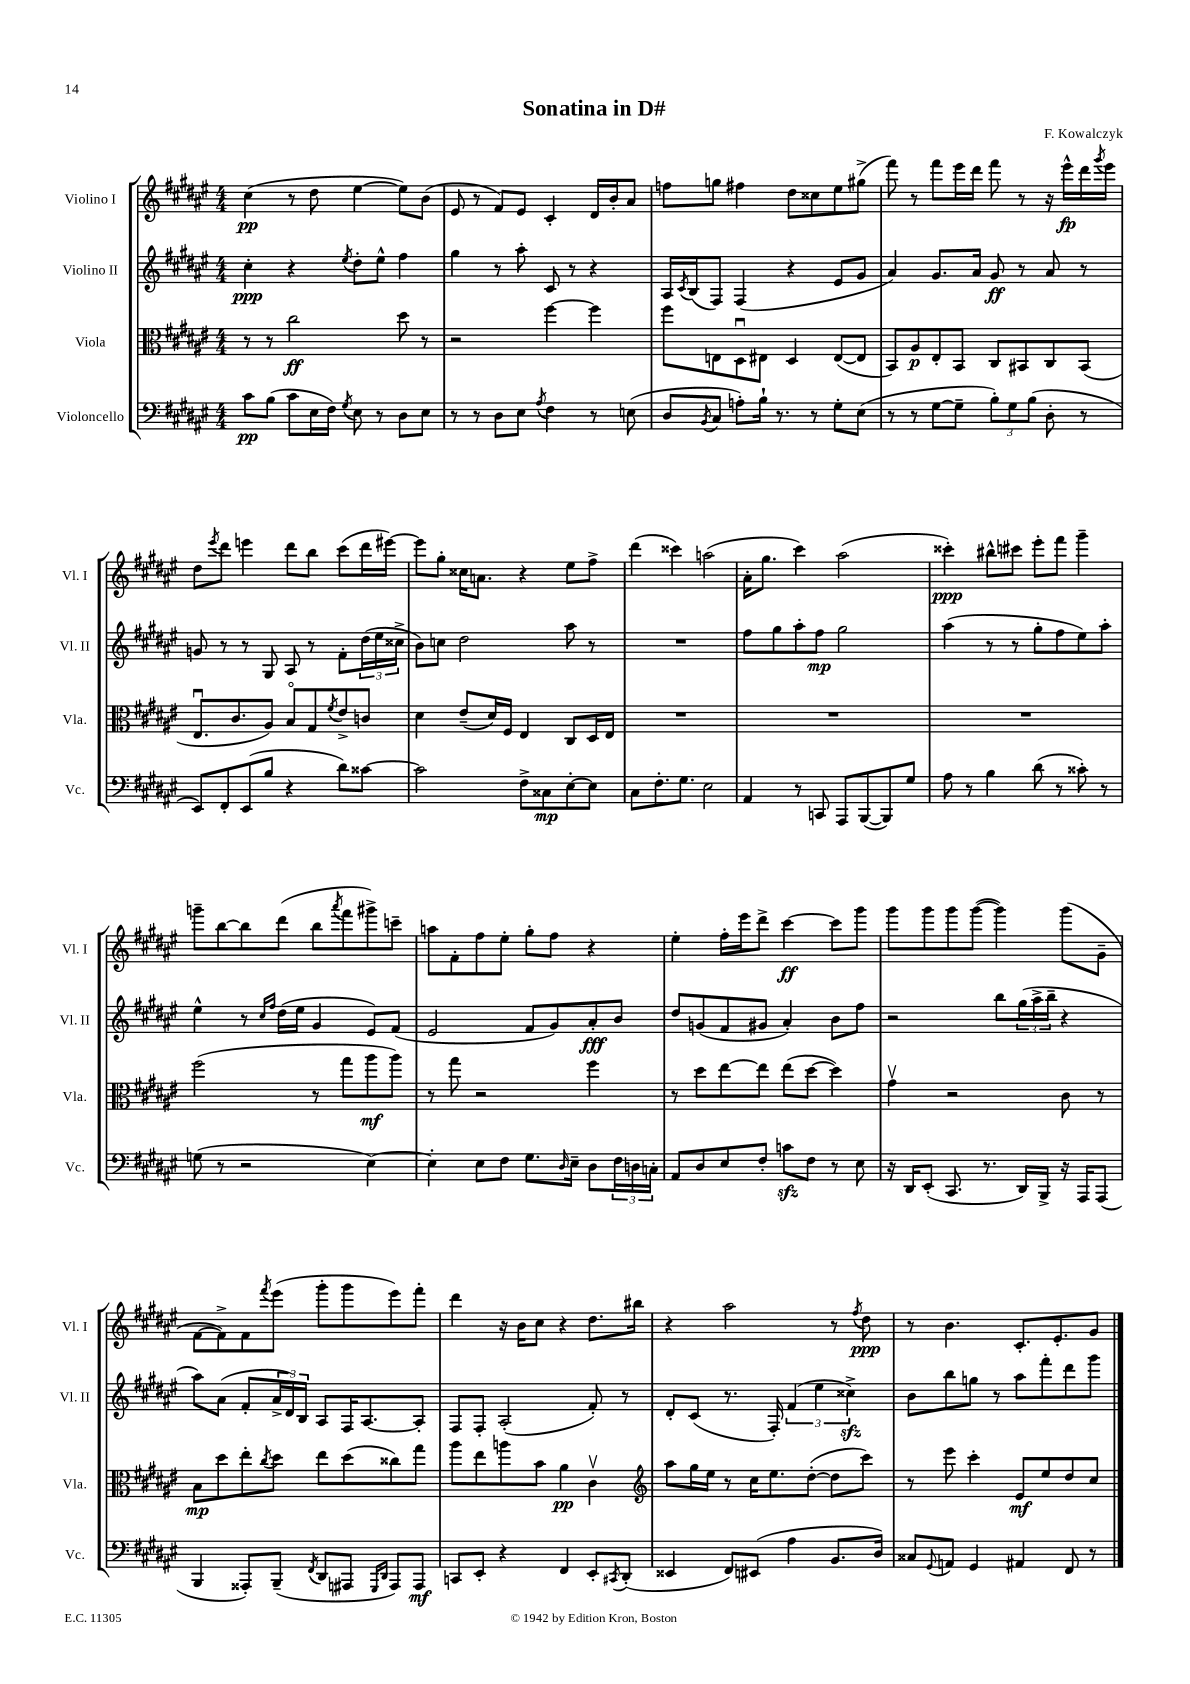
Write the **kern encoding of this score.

**kern	**kern	**kern	**kern
*staff4	*staff3	*staff2	*staff1
*clefF4	*clefC3	*clefG2	*clefG2
*k[f#c#g#d#a#e#]	*k[f#c#g#d#a#e#]	*k[f#c#g#d#a#e#]	*k[f#c#g#d#a#e#]
*M4/4	*M4/4	*M4/4	*M4/4
8c#	8r	4cc#'	(4cc#
(8B	8r	.	.
8c#	2cc#	4r	8r
16E#	.	.	8dd#
16F#)	.	.	.
8qG#	.	8qee#	.
8E#	.	8dd#'	[4ee#
8r	.	8ee#^^	.
8D#	8dd#	4ff#	8ee#])
8E#	8r	.	(8b
=	=	=	=
8r	2r	4gg#	8e#
8r	.	.	8r
8D#	.	8r	8f#)
8E#	.	8aa#'	8e#
8qA#	.	.	.
4F#	[4ff#	8c#	4c#'
.	.	8r	.
8r	4ff#]	4r	16d#
.	.	.	16b'
(8E	.	.	8a#
=	=	=	=
8D#	8ff#	16A#	8ff
.	.	8qc#	.
.	.	(16B	.
8qBB	.	.	.
8C#	8E	8F#)	8gg
8A')	8D#u	(4F#	4ff#
16B`	8E#	.	.
8.r	.	.	.
.	4D#	4r	8dd#
8r	.	.	8cc##
8G#'	([8E#	8e#	8ee#
(8E#	8E#]	8g#	(8gg#^
=	=	=	=
8r	8BB)	4a#)	8fff#)
8r	8A#	.	8r
[8G#	8E#'	8.g#	8fff#
8G#~]	8BB	.	16eee#
.	.	16a#	16ddd#
12B')	8C#	8g#	8fff#
12G#	.	.	.
.	8BB#	8r	8r
(12B	.	.	.
8D#'	8C#	8a#	16r
.	.	.	16eee#^^
8r	(8BB#	8r	16ddd#
.	.	.	8qggg#
.	.	.	16eee#
=	=	=	=
8EE#)	8.E#u	8g	8dd#
.	.	.	8qeee#
8FF#'	.	8r	8ddd#
.	8.c#	.	.
(8EE#	.	8r	4eee
8B	8A#)	8G#	.
4r	8Bo	8A#	8ddd#
.	8G#	8r	8bb
.	8qf#	.	.
8d#)	8e#^	8f#'	(8ccc#
[8c##	8c	(24dd#	16ddd#
.	.	24ee#	.
.	.	.	[16eee#)
.	.	24cc##^	.
=	=	=	=
2c##]	4d#	8b)	8eee#]
.	.	8cc	8gg#'
.	(8e#~	2dd#	16cc##
.	.	.	8.a
.	16d#)	.	.
.	16F#	.	.
8F#^	4E#	.	4r
8C##	.	.	.
[8E#'	8C#	8aa#	8ee#
8E#]	16D#	8r	8ff#^
.	16E#	.	.
=	=	=	=
8C#	1r	1r	(4ddd#
8.F#'	.	.	.
.	.	.	4ccc##)
8.G#	.	.	.
2E#	.	.	(2aa
=	=	=	=
4AA#	1r	8ff#	16a#'
.	.	.	8.gg#
.	.	8gg#	.
8r	.	8aa#'	4ccc#)
8CC	.	8ff#	.
8AAA#	.	2gg#	(2aa#
([8BBB	.	.	.
8BBB])	.	.	.
8G#	.	.	.
=	=	=	=
8A#	1r	(4aa#	4ccc##')
8r	.	.	.
4B	.	8r	8bb#^^
.	.	8r	8ccc#
(8d#	.	8gg#'	8eee#'
8r	.	8ff#	8fff#
8c##')	.	8ee#)	4ggg#~
8r	.	8aa#'	.
=	=	=	=
(8G	(2ff#	4ee#^^	8ggg~
8r	.	.	[8bb
2r	.	8r	8bb]
.	.	16qqcc#	.
.	.	16qqff#	.
.	.	(16dd#	(8ddd#
.	.	16ee#	.
.	8r	4g#	8bb
.	.	.	8qaaa#
.	8gg#	.	8fff#
[4E#)	8aa#	8e#)	8ggg#^)
.	8aa#)	(8f#	8ccc~
=	=	=	=
4E#']	8r	2e#	8aa
.	8gg#	.	8f#'
8E#	2r	.	8ff#
8F#	.	.	8ee#'
8.G#	.	8f#	8gg#'
.	.	8g#)	8ff#
16qqD#	.	.	.
16E#~	.	.	.
8D#	4ff#	8a#'	4r
24F#	.	8b	.
24D	.	.	.
24C'	.	.	.
=	=	=	=
8AA#	8r	8dd#	4ee#'
8D#	8dd#	(8g	.
8E#	[8ee#	8f#	16ff#'
.	.	.	16eee#
8F#'	8ee#]	8g#	8ddd#^
8c	(8ee#	4a#')	[4ccc#
8F#	[8dd#	.	.
8r	4dd#])	8b	8ccc#]
8E#	.	8ff#	8ggg#
=	=	=	=
16r	4g#v	2r	8ggg#
16DD#	.	.	.
(8EE#'	.	.	8ggg#
8.CC#	2r	.	8ggg#
.	.	.	([8ggg#
8.r	.	.	.
.	.	8bb	4ggg#])
16DD#)	.	(24gg#	.
.	.	24aa#^	.
16BBB^	.	.	.
.	.	24bb~	.
16r	8c#	4r	(8ggg#
16AAA#	.	.	.
(8AAA#	8r	.	8g#~
=	=	=	=
4BBB	8B	8aa#)	[8f#
.	8dd#	(8a#	8f#^])
8AAA##')	8ee#'	8f#'	8f#
.	8qcc#	.	8qfff#
(8BBB~	8dd#	24a#^	(8eee#
.	.	24d#)	.
.	.	24B	.
8qFF#	.	.	.
8DD#	8ee#	8A#	8ggg#'
8AAA#	(8dd#	16F#	8ggg#
.	.	[8.A#	.
16qqGGG#	.	.	.
16qqDD#	.	.	.
8AAA#)	8cc##)	.	8eee#)
8AAA#	8gg#	8A#']	8fff#'
=	=	=	=
8CC	8aa#	8F#	4ddd#
8EE#'	8ee#	8F#'	.
4r	8aa	(2A#'	16r
.	.	.	16b
.	8b	.	8cc#
4FF#	4a#	.	4r
8EE#'	4c#v	8f#')	8.dd#
8qCC#	.	.	.
(8DD#'	.	8r	.
.	.	.	16bb#
=	=	=	=
*	*clefG2	*	*
4EE##	8aa#	8d#'	4r
.	16gg#	(8c#	.
.	16ee#	.	.
8FF#)	8r	8.r	2aa#
(8EE#	16cc#	.	.
.	8.ee#	16F#')	.
4A#	.	(6f#	.
.	([8dd#'	.	.
.	.	6ee#	.
8.BB	8dd#]	.	8r
.	.	6cc##^)	.
.	.	.	8qff#
.	8ccc#)	.	8dd#
16D#)	.	.	.
=	=	=	=
8C##	8r	8b	8r
8qqGG#	.	.	.
8AA	8eee#	8bb	4.b
4GG#	4ccc#'	8gg	.
.	.	8r	.
4AA#	8e#	8aa#	8.c#'
.	8ee#	8fff#'	.
.	.	.	8.e#'
8FF#	8dd#	8ddd#	.
8r	8cc#	8ggg#	8g#
==	==	==	==
*-	*-	*-	*-
